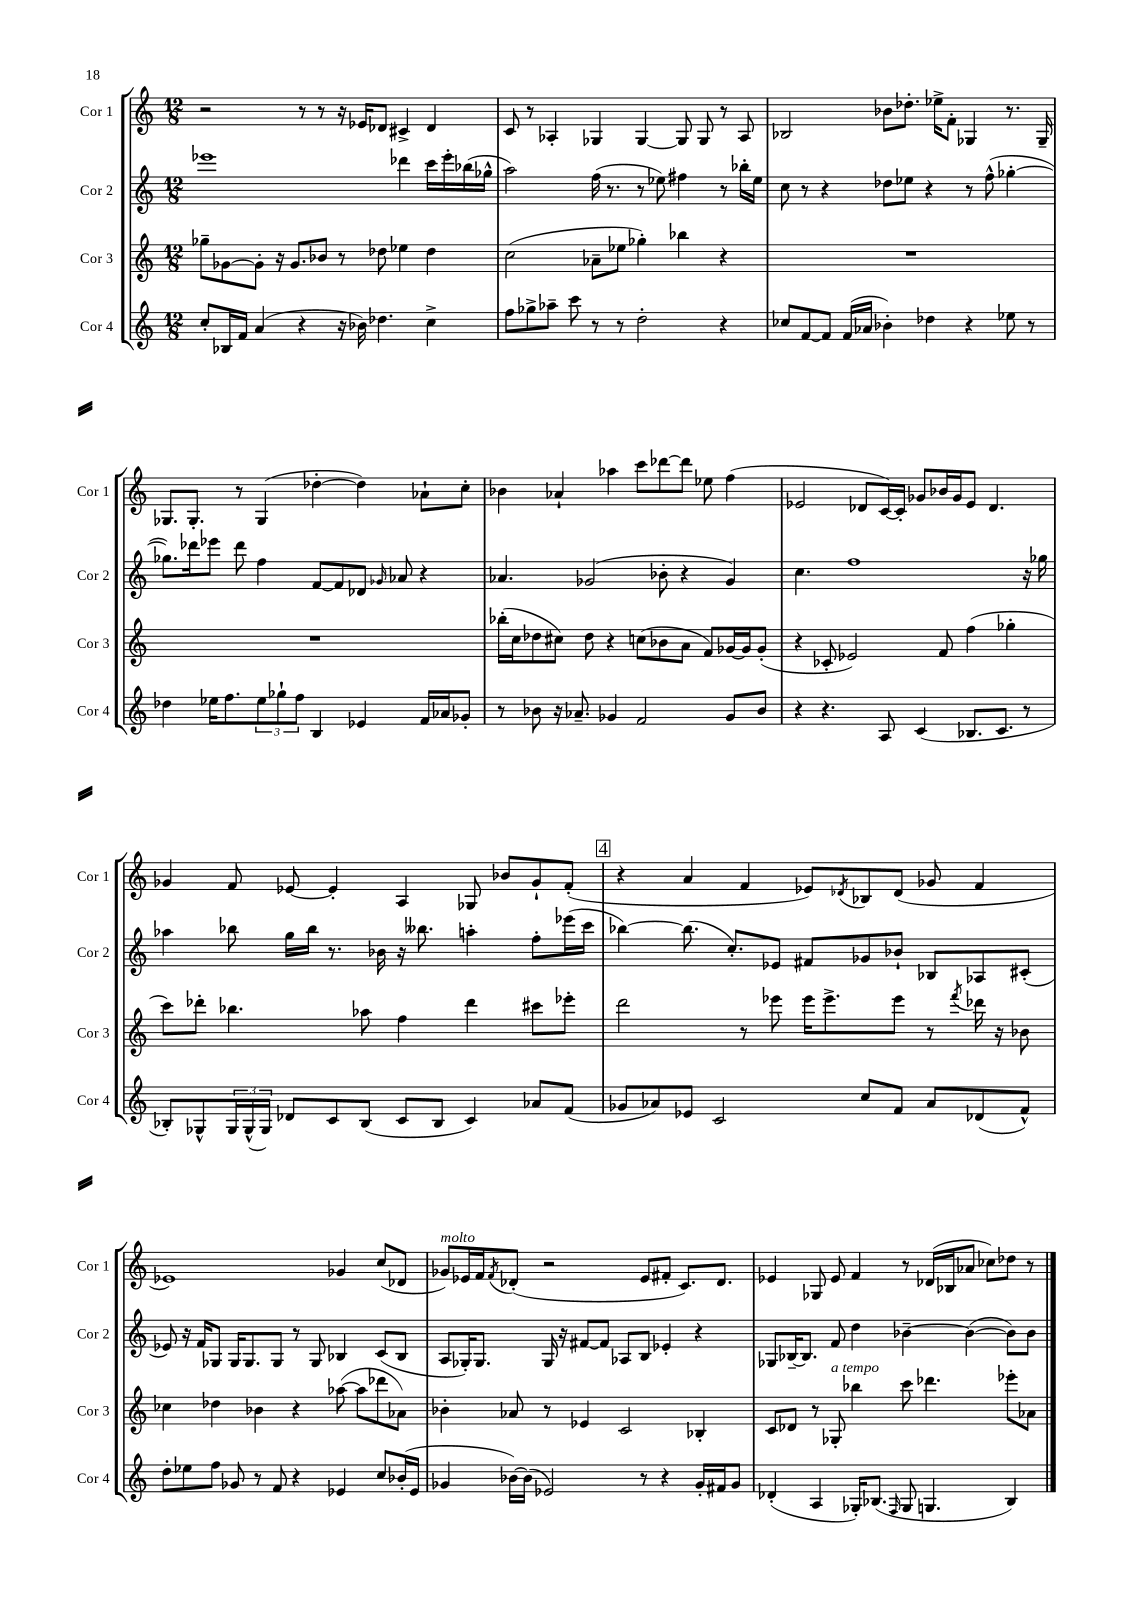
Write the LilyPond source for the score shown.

<<
\new StaffGroup <<
\new Staff = "s0" \with { instrumentName = "Cor 1" shortInstrumentName = "Cor 1" } {
    \clef treble \key c \major \numericTimeSignature \time 12/8
    r2 r8 r8 r16 ees'16 des'8 cis'4-> des'4 |
    c'8 r8 aes4-. ges4 ges4~ ges8 ges8 r8 aes8 |
    bes2 bes'8 des''8.-. ees''16-> f'8-. ges4 r8. ges16-- |
    ges8. ges8.-. r8 ges4( des''4~-. des''4) aes'8-! c''8-. |
    bes'4 aes'4-! aes''4 c'''8 des'''8~ des'''8 ees''8 f''4( |
    ees'2 des'8 c'16~) c'16-. ges'8 bes'16 ges'16 ees'8 des'4. |
    ges'4 f'8 ees'8~ ees'4-. a4 ges8 bes'8 ges'8-! f'8-.( |
    \mark \markup { \box "4" } r4 a'4 f'4 ees'8) \acciaccatura { des'8 } bes8 des'8( ges'8 f'4 |
    ees'1) ges'4 c''8( des'8 |
    ges'8^\markup { \italic "molto" }) ees'16 f'16 \acciaccatura { f'8 } des'8-.( r2 ees'8 fis'8-. c'8.) des'8. |
    ees'4 ges8 ees'8 f'4 r8 des'16( bes16 aes'8 ces''8) des''8 r8 \bar "|." |
}
\new Staff = "s1" \with { instrumentName = "Cor 2" shortInstrumentName = "Cor 2" } {
    \clef treble \key c \major \numericTimeSignature \time 12/8
    ees'''1 des'''4 c'''16 ees'''16-. bes''16( ges''16-^ |
    a''2) f''16( r8. r8 ees''8) fis''4 r8 bes''16-. ees''16 |
    c''8 r8 r4 des''8 ees''8 r4 r8 f''8-^( ges''4~-. |
    ges''8.) des'''16 ees'''8 des'''8 f''4 f'8~ f'8 des'8 \grace { ges'16 } aes'8 r4 |
    aes'4. ges'2( bes'8-. r4 ges'4) |
    c''4. f''1 r16 ges''16 |
    aes''4 bes''8 g''16 bes''16 r8. bes'16 r16 beses''8. a''4-. f''8-. ees'''16( c'''16 |
    \mark \markup { \box "4" } bes''4~) bes''8.( c''8.-.) ees'8 fis'8 ges'8 bes'8-! bes8 aes8 cis'8-.( |
    ees'8) r16 f'16 ges8 ges16 ges8. ges8 r8 ges8 bes4 c'8( bes8 |
    a8 ges16-.) ges8. ges16 r16 fis'8~ fis'8 aes8 b8 ees'4-. r4 |
    ges8 bes16~-- bes8. f'8 d''4 bes'4~-- bes'4~( bes'8) bes'8 \bar "|." |
}
\new Staff = "s2" \with { instrumentName = "Cor 3" shortInstrumentName = "Cor 3" } {
    \clef treble \key c \major \numericTimeSignature \time 12/8
    ges''8-- ges'8~ ges'8-. r16 ges'8. bes'8 r8 des''8 ees''4 des''4 |
    c''2( aes'8-- ees''8 ges''4-.) bes''4 r4 |
    R1. |
    R1. |
    bes''16-.( c''16 des''8 cis''8) des''8 r4 c''8( bes'8 a'8 f'8) ges'16~ ges'16 ges'8-.( |
    r4 ces'8-. ees'2) f'8 f''4( ges''4-. |
    c'''8) des'''8-. bes''4. aes''8 f''4 des'''4 cis'''8 ees'''8-. |
    \mark \markup { \box "4" } d'''2 r8 ees'''8 ees'''16 ees'''8.-> ees'''8 r8 \acciaccatura { f'''8 } des'''16 r16 bes'8 |
    ces''4 des''4 bes'4 r4 aes''8~( aes''8 des'''8 aes'8) |
    bes'4-. aes'8 r8 ees'4 c'2 bes4-. |
    c'8 des'8 r8 ges8-.^\markup { \italic "a tempo" } bes''4 c'''8 des'''4. ees'''8-. aes'8 \bar "|." |
}
\new Staff = "s3" \with { instrumentName = "Cor 4" shortInstrumentName = "Cor 4" } {
    \clef treble \key c \major \numericTimeSignature \time 12/8
    c''8-. bes16 f'16 a'4( r4 r16 bes'16) des''4. c''4-> |
    f''8 ges''8-> aes''8-- c'''8 r8 r8 d''2-. r4 |
    ces''8 f'8~ f'8 f'16( aes'16 bes'4-.) des''4 r4 ees''8 r8 |
    des''4 ees''16 f''8. \tuplet 3/2 { ees''8 ges''8-! f''8 } b4 ees'4 f'16 aes'16 ges'8-. |
    r8 bes'8 r16 aes'8.-- ges'4 f'2 ges'8 bes'8 |
    r4 r4. a8 c'4( bes8. c'8. r8 |
    bes8-.) ges8-^ \tuplet 3/2 { ges16 ges16-^( ges16) } des'8 c'8 bes8( c'8 bes8 c'4) aes'8 f'8( |
    \mark \markup { \box "4" } ges'8 aes'8) ees'8 c'2 c''8 f'8 aes'8 des'8( f'8-^) |
    d''8-. ees''8 f''8 ges'8 r8 f'8 r4 ees'4 c''8 bes'16-.( ees'16 |
    ges'4 bes'16~) bes'16( ees'2) r8 r4 ges'16-. fis'16 ges'8 |
    des'4-.( a4 ges16-.) bes8.( \grace { f16 } ges8 g4. bes4) \bar "|." |
}
>>
>>
\layout { \context { \Score \remove "Bar_number_engraver" } }
